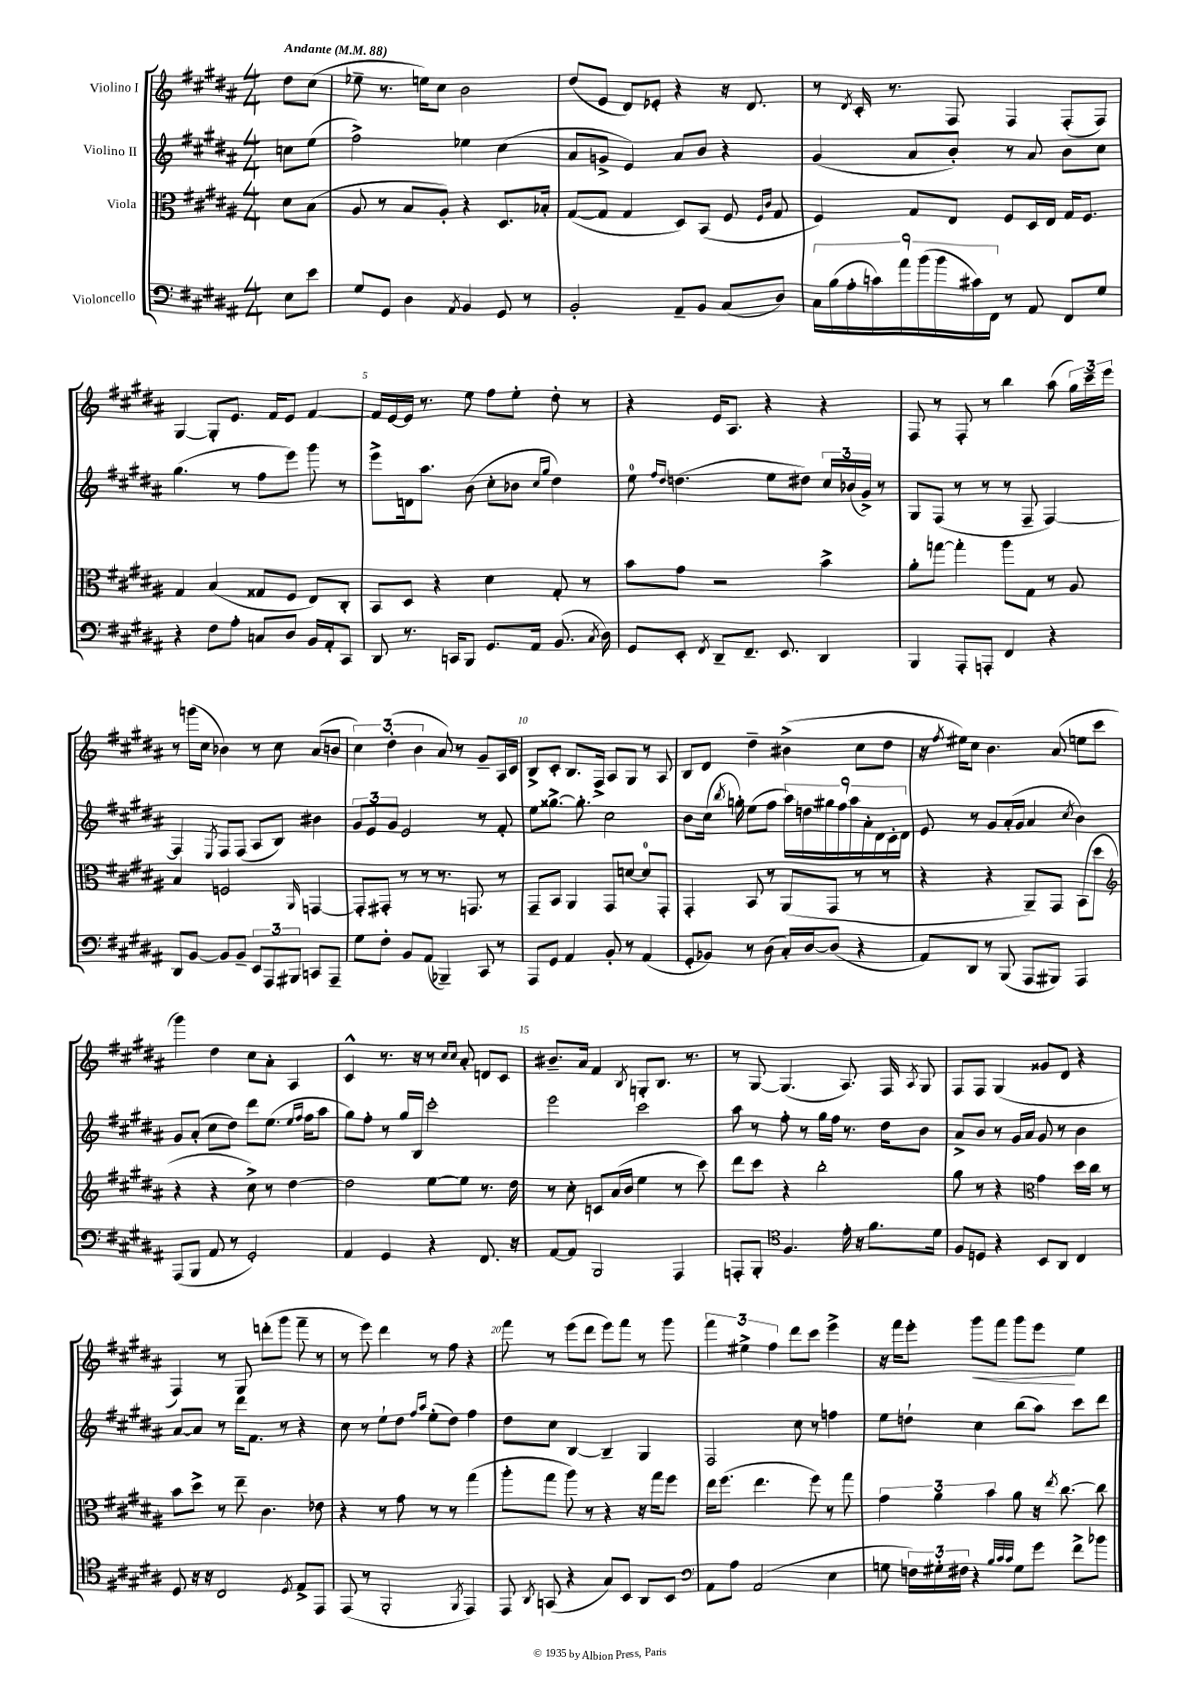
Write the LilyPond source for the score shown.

<<
\new StaffGroup <<
\new Staff = "s0" \with { instrumentName = "Violino I" } {
    \clef treble \key b \major \numericTimeSignature \time 4/4 \partial 4 \tempo "Andante" 4 = 88
    \autoBeamOff dis''8[ cis''8]( |
    ees''8-- r8. e''16[) cis''8] b'2 |
    dis''8[( e'8] dis'8[) ees'8]-. r4 r16 dis'8. |
    r8 \acciaccatura { dis'8 } cis'16-. r8. fis8 fis4 fis8[-.( fis8]) |
    gis4~ gis8[-. e'8.] fis'16[ e'8] fis'4~ |
    fis'16[ e'16~ e'16] r8. e''8 fis''8[ e''8]-. dis''8-. r8 |
    r4 e'16[ ais8.] r4 r4 |
    fis8 r8 fis8-. r8 b''4 ais''8( \tuplet 3/2 { gis''16[) cis'''16-- e'''16] } |
    r8 g'''16[( cis''16] bes'4) r8 cis''8 ais'8[( b'8] |
    \tuplet 3/2 { cis''4) dis''4-.( b'4 } ais'8) r8 gis'8[-- ais16 cis'16] |
    b8[-> cis'8]-. b8.[ fis16]-> ais8[ gis8] r8 ais8 |
    b8[ dis'8] dis''4-- bis'4->( cis''8[ dis''8] |
    r16 \acciaccatura { fis''8 } eis''16[) cis''8] b'4. ais'8( e''8[ cis'''8] |
    gis'''4) dis''4 cis''8[ ais'8]-. ais4 |
    cis'4-^ r8. r16 r8 \grace { cis''16[ cis''16] } ais'8-. d'8[ cis'8] |
    bis'8.[-- ais'16] fis'4 \acciaccatura { b8 } g8[-. b8.] r8. |
    r8 gis8~ gis4.( ais8.) fis16 \acciaccatura { ais8 } gis8 |
    fis8[ fis8] gis4( gisis'8[ dis'8] r4 |
    fis4) r8 gis8 d'''8[-.( gis'''8] fis'''8-- r8 |
    r8 e'''8) dis'''4 r8 fis''8 r4 |
    fis'''8 r8 e'''8[( dis'''8] e'''8[) fis'''8] r8 gis'''8 |
    \tuplet 3/2 { fis'''4 eis''4-> fis''4 } dis'''8[ cis'''8] e'''4-> |
    r16 fis'''16[ e'''8]-. gis'''8[\< fis'''8] gis'''8[ e'''8]\! e''4 \bar "|." |
}
\new Staff = "s1" \with { instrumentName = "Violino II" } {
    \clef treble \key b \major \numericTimeSignature \time 4/4 \partial 4
    \autoBeamOff c''8[ e''8]( |
    fis''2->) ees''4 cis''4( |
    ais'8[ g'8]-> e'4) ais'8[ b'8] r4 |
    gis'4( ais'8[ b'8]-.) r8 ais'8 b'8[ cis''8] |
    gis''4.( r8 fis''8[ e'''8]) gis'''8 r8 |
    e'''8[-> d'16 ais''8.] b'8( cis''8[-. bes'8] \grace { cis''16[ gis''16] } dis''4) |
    e''8-0 \grace { fis''16[ dis''16] } d''4.( e''8[ dis''8]) \tuplet 3/2 { cis''16[ bes'16( gis'16]->) } r8 |
    gis8[ fis8]( r8 r8 r8 fis8-- fis4~) |
    fis4 \acciaccatura { e8 } fis8[ fis8]( ais8[ b8]) bis'4 |
    \tuplet 3/2 { gis'8[ e'8 gis'8] } e'2 r8 fis'8-. |
    e''8[ gisis''8.]~-> gisis''8.-. cis''2 |
    b'8[ cis''16]( \acciaccatura { b''8 } g''16-.) e''8[( fis''8] \tuplet 9/8 { ais''16[) d''16 gis''16 fis''16 ais''16 ais'16-. dis'16 cis'16-. dis'16] } |
    e'8 r8 gis'8[ ais'16-.( gis'16] ais'4 \acciaccatura { cis''8 } b'4) |
    gis'8[ ais'8]-.( cis''8[ dis''8]) dis'''8[ e''8.]( \grace { e''16[ fis''16] } fis''16[ ais''8] |
    gis''8[) fis''8]-. r8 gis''16[ b16] cis'''2-. |
    e'''2 cis'''2 |
    ais''8 r8 fis''8-. r8 gis''16[ fis''16] r8. dis''16[ b'8] |
    ais'8[-> b'8] r8 gis'16[ ais'16] gis'8 r8 b'4 |
    ais'8[~ ais'8] r8 dis'''16[ fis'8.] r8 r4 |
    cis''8 r8 e''8[-! dis''8] \grace { fis''16[ ais''16] } e''8[-.( dis''8]) fis''4 |
    dis''8[ cis''8] b4~ b4-- gis4 |
    fis2 cis''8 r8 f''4 |
    e''8[ d''8]-! cis''4 b''8[( ais''8]) cis'''8[ dis'''8] \bar "|." |
}
\new Staff = "s2" \with { instrumentName = "Viola" } {
    \clef alto \key b \major \numericTimeSignature \time 4/4 \partial 4
    \autoBeamOff dis'8[ b8]( |
    ais8 r8 b8[ ais8]-.) r4 dis8.[ bes16]-. |
    gis8[~( gis8] gis4 dis8[) b,8]( fis8 \grace { fis16[ cis'16] } gis8 |
    fis4) gis8[ e8] fis8[ dis16 e16] gis16[ fis8.] |
    gis4 b4( gisis8[ fis8] e8[) cis8]-. |
    b,8[ dis8] r4 dis'4 gis8-. r8 |
    b'8[ gis'8] r2 b'4-> |
    ais'8[-. g''8]~ g''4-. ais''8[ gis8] r8 ais8 |
    b4 f2 \grace { ais,16 } g,4~ |
    g,8[-. gis,8]-. r8 r8 r8. g,8. r8 |
    gis,8[-- b,8] ais,4 gis,8[ d'8]~ d'8[-0 gis,8]-. |
    gis,4-. b,8 r8 ais,8[( gis,8] r8 r8 |
    r4 r4 ais,8[--) gis,8] b,8[( dis''8] |
    \clef treble r4 r4 cis''8->) r8 dis''4~ |
    dis''2 e''8[~ e''8] r8. dis''16 |
    r8 cis''8-. c'8[ ais'16( b'16] e''4 r8 cis'''8) |
    dis'''8[ cis'''8] r4 b''2-. |
    gis''8 r8 r4 \clef alto gis'4 dis''16[ cis''16] r8 |
    b'8[ dis''8]-> r8 e''8-- cis'4. ees'8 |
    r4 r8 gis'8 r8 r8 gis''4( |
    ais''8[-. gis''8] ais''8) r8 r4 r16 gis''16[ fis''8] |
    e''16[ fis''8.]( e''4. fis''8) r8 gis''8 |
    \tuplet 3/2 { gis'4 ais'4 b'4 } ais'8 r16 \acciaccatura { e''8 } cis''8.~ cis''8 \bar "|." |
}
\new Staff = "s3" \with { instrumentName = "Violoncello" } {
    \clef bass \key b \major \numericTimeSignature \time 4/4 \partial 4
    \autoBeamOff e8[ e'8] |
    gis8[ gis,8] dis4 \acciaccatura { ais,8 } b,4 gis,8 r8 |
    b,2-. ais,8[-- b,8] cis8[( dis8]) |
    \tuplet 9/8 { cis16[ b16( ais16-. c'16) ais'16 b'16( b'16 cis'16) fis,16] } r8 ais,8 fis,8[ gis8] |
    r4 fis8[ ais8]-. c8[ dis8] b,16[ ais,16-. cis,8] |
    dis,8 r8. c,16[ b,,8] gis,8.[ ais,16] b,8.( \acciaccatura { cis8 } dis16) |
    gis,8[ e,8]-. \acciaccatura { fis,8 } dis,8[-- fis,8.]-- e,8. dis,4 |
    b,,4 ais,,8[-. a,,8]-. fis,4 r4 |
    dis,8[ b,8]~ b,8[ b,8]-- \tuplet 3/2 { e,8[ ais,,8 bis,,8] } c,8[ ais,,8]-- |
    gis8[ fis8]-. b,8[ ais,8]( bes,,4--) cis,8 r8 |
    ais,,8[ gis,8] ais,4 b,8-. r8 ais,4( |
    gis,8[-. bes,8]) r8 dis8( cis16[-.) dis16~ dis8]( r4 |
    ais,8[) dis,8] r8 b,,8( ais,,8[ bis,,8]) ais,,4 |
    ais,,8[( b,,8] ais,8 r8 gis,2-.) |
    ais,4 gis,4 r4 fis,8. r16 |
    ais,8[~ ais,8] b,,2 ais,,4 |
    a,,8[-. b,,8]-. \clef tenor fis4. e'16-. r16 fis'8.[ dis'16] |
    fis8[ d8] r4 b,8[ ais,8] cis4 |
    dis8 r16 r16 cis2 \acciaccatura { dis8 } e8[-> e,8] |
    e,8( r8 fis,2-. \acciaccatura { fis,8 } e,4) |
    e,8 \acciaccatura { ais,8 } g,8( r4 gis8[) b,8] ais,8[ b,8] |
    \clef bass ais,8[ ais8] ais,2( e4 |
    g8 \tuplet 3/2 { f16[) gis16-. fis16] } r4 \grace { b32[ cis'32 cis'32] } gis8[ gis'8] fis'8[-> bes'8] \bar "|." |
}
>>
>>
\layout { \context { \Score \override BarNumber.break-visibility = ##(#f #t #t) barNumberVisibility = #(every-nth-bar-number-visible 5) } }
